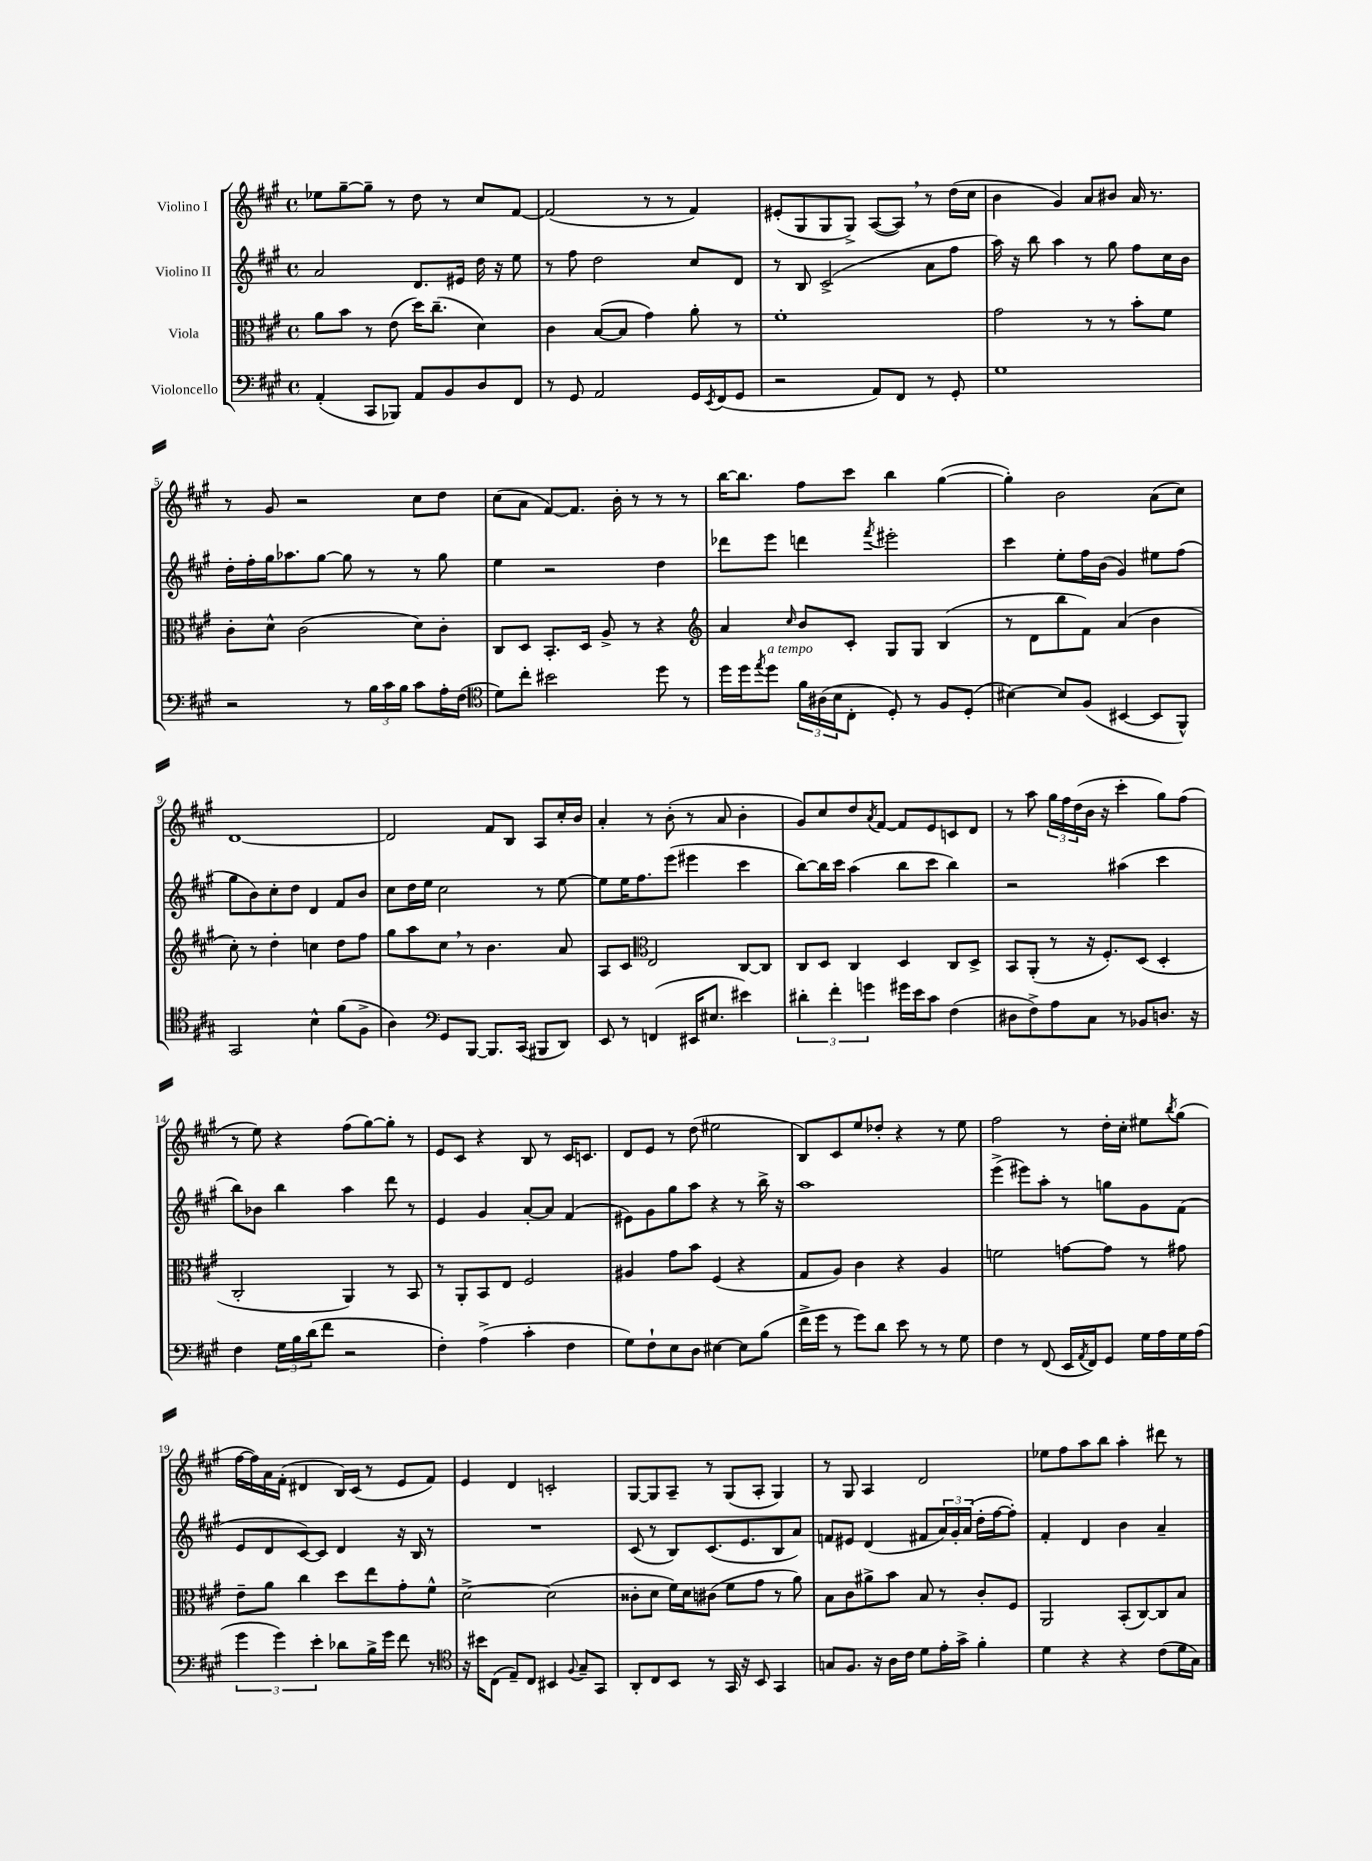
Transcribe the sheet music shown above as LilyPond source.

<<
\new StaffGroup <<
\new Staff = "s0" \with { instrumentName = "Violino I" } {
    \clef treble \key a \major \defaultTimeSignature \time 4/4
    ees''8 gis''8~-- gis''8-- r8 d''8 r8 cis''8 fis'8~ |
    fis'2( r8 r8 fis'4) |
    eis'8-.( gis8 gis8 gis8->) a8~( a8) \breathe r8 d''16( cis''16 |
    b'4 gis'4) a'8 bis'8 a'16 r8. |
    r8 gis'8 r2 cis''8 d''8 |
    cis''8( a'8 fis'8~) fis'8. b'16-. r8 r8 r8 |
    b''16~ b''8. fis''8 cis'''8 b''4 gis''4~( |
    gis''4-.) b'2 a'8( cis''8) |
    d'1~ |
    d'2 fis'8 b8 a8 cis''16-. b'16 |
    a'4-. r8 b'8-.( r8 a'8 b'4-. |
    gis'8) cis''8 d''8 \acciaccatura { a'8 } fis'8~ fis'8 e'8 c'8 d'8 |
    r8 a''8 \tuplet 3/2 { gis''16 fis''16 d''16( } b'16 r16 cis'''4-. gis''8) fis''8( |
    r8 e''8) r4 fis''8( gis''8~) gis''8-. r8 |
    e'8 cis'8 r4 b8 r8 cis'16 c'8. |
    d'8 e'8 r8 d''8( eis''2 |
    b8) cis'8 e''8 des''8-. r4 r8 e''8 |
    fis''2 r8 d''16-. cis''16-. eis''8 \acciaccatura { b''8 } gis''8( |
    fis''16~ fis''16) a'16 fis'16-.( dis'4 b16) cis'16( r8 e'8 fis'8) |
    e'4 d'4 c'2-. |
    gis8~ gis8 a8-- r8 gis8( a8-. gis4) |
    r8 gis8 a4 d'2 |
    ees''8 fis''8 a''8 b''8 a''4-. dis'''8 r8 \bar "|." |
}
\new Staff = "s1" \with { instrumentName = "Violino II" } {
    \clef treble \key a \major \defaultTimeSignature \time 4/4
    a'2 d'8. eis'16 d''16 r16 e''8 |
    r8 fis''8 d''2 cis''8 d'8 |
    r8 b8 cis'2->( a'8 fis''8 |
    a''16) r16 b''8 a''4 r8 gis''8 fis''8 cis''16 b'16 |
    d''16-. fis''16-. gis''16 aes''8. gis''8~ gis''8 r8 r8 gis''8 |
    e''4 r2 d''4 |
    des'''8 e'''8 d'''4 \acciaccatura { fis'''8 } eis'''2-. |
    cis'''4 e''8-. fis''16 b'16( gis'4) eis''8 fis''8( |
    gis''8 b'8) cis''8-. d''8 d'4 fis'8 b'8 |
    cis''8 d''16 e''16 cis''2 r8 e''8~ |
    e''8 e''16 fis''8. e'''8( eis'''4 cis'''4 |
    b''8~) b''16 cis'''16 a''4( b''8 cis'''8 b''4) |
    r2 ais''4( cis'''4 |
    b''8) bes'8 b''4 a''4 d'''8 r8 |
    e'4 gis'4 a'8~-. a'8 fis'4( |
    eis'8) gis'8 gis''8 a''8 r4 r8 b''16-> r16 |
    a''1 |
    e'''4->( eis'''8) a''8-. r8 g''8 gis'8 fis'8( |
    e'8 d'8 cis'8~) cis'8 d'4 r16 b16 r8 |
    R1 |
    cis'8( r8 b8) cis'8.( e'8. b8 a'8) |
    f'8 eis'8 d'4( fis'8 \tuplet 3/2 { a'16) gis'16-. a'16( } d''16-. fis''16~ fis''8-.) |
    fis'4-. d'4 b'4 a'4-- \bar "|." |
}
\new Staff = "s2" \with { instrumentName = "Viola" } {
    \clef alto \key a \major \defaultTimeSignature \time 4/4
    a'8 b'8 r8 e'8( d''16) cis''8.--( d'4) |
    cis'4 b8~( b8 gis'4) a'8-. r8 |
    fis'1-. |
    gis'2 r8 r8 b'8-. fis'8 |
    cis'8-. d'8-^ cis'2( d'8) cis'8-. |
    cis8 d8 b,8.-. d16 a8-> r8 r4 |
    \clef treble a'4 \grace { cis''16 } b'8 cis'8-. gis8 gis8 b4( |
    r8 d'8 b''8 fis'8) a'4( b'4 |
    cis''8-.) r8 d''4-. c''4 d''8 fis''8 |
    gis''8 a''8 cis''8 \breathe r8 b'4. a'8 |
    a8 cis'8 \clef alto e2 cis8~ cis8 |
    cis8 d8 cis4 d4 cis8 d8-> |
    b,8 a,8-.( r8 r16 fis8.-.) d8( d4-. |
    cis2-. a,4) r8 b,8 |
    r8 a,8-. b,8 e8 fis2 |
    ais4 gis'8 b'8 fis4( r4 |
    gis8 a8) cis'4 r4 a4 |
    f'2 g'8~ g'8 r8 gis'8 |
    e'8-- a'8 cis''4 d''8 e''8 gis'8-. fis'8-^ |
    d'2~-> d'2( |
    cisis'8-. d'8 fis'16) d'16 cis'8( fis'8 gis'8 r8 a'8) |
    b8 cis'8 ais'8-> b'8 b8 r8 cis'8-. fis8 |
    a,2 b,8-.( cis8~) cis8 b8 \bar "|." |
}
\new Staff = "s3" \with { instrumentName = "Violoncello" } {
    \clef bass \key a \major \defaultTimeSignature \time 4/4
    a,4-.( cis,8 bes,,8) a,8 b,8 d8 fis,8 |
    r8 gis,8 a,2 gis,16 \acciaccatura { e,8 } fis,16( gis,8 |
    r2 a,8) fis,8 r8 gis,8-. |
    gis1 |
    r2 r8 \tuplet 3/2 { b16 cis'16 b16 } cis'8 a16-. fis16( |
    \clef tenor d'8) cis''8-. bis'2 d''8 r8 |
    d''16 d''16 \acciaccatura { e''8 } d''8^\markup { \italic "a tempo" } \tuplet 3/2 { fis'16 ais16( b16 } cis8-. d8-.) r8 fis8 d8-.( |
    bis4~) bis8 fis8( bis,4~ bis,8 fis,8-^) |
    gis,2 b4-^ fis'8( fis8-> |
    a4) \clef bass gis,8 b,,8~ b,,8. cis,16( bis,,8 d,8) |
    e,8 r8 f,4( eis,16 eis8. eis'4) |
    \tuplet 3/2 { dis'4-. fis'4-. g'4 } gis'16 e'16 cis'8 fis4( |
    dis8 fis8->) a8 cis8 r8 bes,8 d8. r16 |
    fis4 \tuplet 3/2 { gis16 b16 d'16( } fis'8 r2 |
    fis4-.) a4->( cis'4-. fis4 |
    gis8) fis8-! e8 d8 eis4~ eis8 b8( |
    fis'16-> gis'16 r8 gis'8) d'8 e'8 r8 r8 gis8 |
    fis4 r8 fis,8( e,16 \acciaccatura { a,8 } fis,16) gis,8 gis16 a16 gis16 a16( |
    \tuplet 3/2 { gis'4 gis'4) e'4-. } des'8 b16-> gis'16 fis'8 r8 |
    \clef tenor r16 bis'16 cis8( e8--) cis8 bis,4 \appoggiatura { fis8 } gis8-- gis,8 |
    a,8-. cis8 b,8 r8 gis,16 r16 b,8 gis,4 |
    g8 fis8. r16 a16 cis'16 d'8 e'16-. gis'16-> fis'4-. |
    d'4 r4 r4 cis'8( d'16 gis16) \bar "|." |
}
>>
>>
